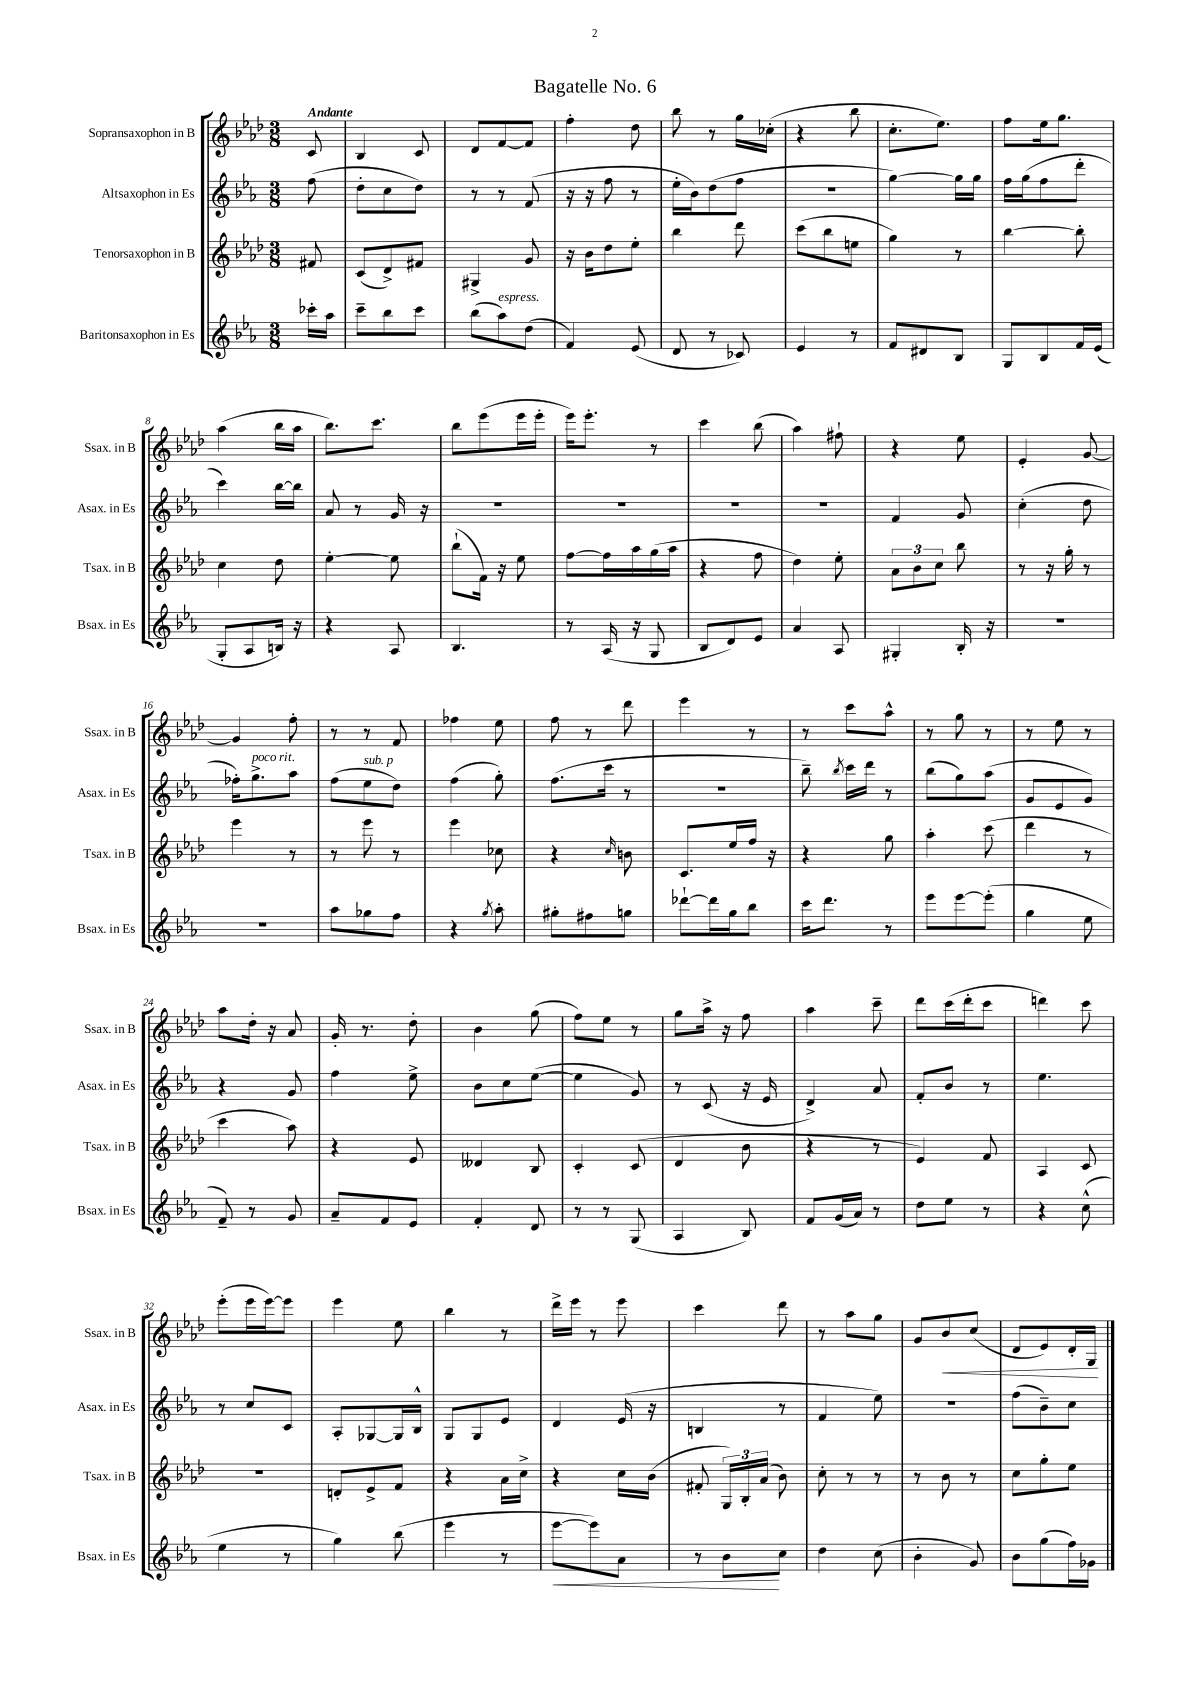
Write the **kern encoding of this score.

**kern	**kern	**kern	**kern
*staff4	*staff3	*staff2	*staff1
*clefG2	*clefG2	*clefG2	*clefG2
*k[b-e-a-]	*k[b-e-a-d-]	*k[b-e-a-]	*k[b-e-a-d-]
*M3/8	*M3/8	*M3/8	*M3/8
16ccc-'	8f#	(8ff	8c
16aa-	.	.	.
=	=	=	=
8ccc~	(8c	8dd'	4B-
8bb-	8d-^)	8cc	.
8ccc	8f#	8dd)	8c
=	=	=	=
(8bb-	4G#^	8r	8d-
8aa-)	.	8r	[8f
(8dd	8g	(8f	8f]
=	=	=	=
4f)	16r	16r	4ff'
.	16b-	16r	.
.	8dd-	8ff	.
(8e-	8ee-'	8r	8dd-
=	=	=	=
8d	4bb-	16ee-'	8bb-
.	.	16b-)	.
8r	.	(8dd	8r
8c-)	8ddd-	8ff	16gg
.	.	.	(16cc-'
=	=	=	=
4e-	(8ccc	4.r	4r
.	8bb-	.	.
8r	8ee	.	8bb-
=	=	=	=
8f	4gg)	[4gg)	8.cc'
8d#	.	.	.
.	.	.	8.ee-)
8B-	8r	16gg]	.
.	.	16gg	.
=	=	=	=
8G	[4bb-	16ff	8ff
.	.	(16gg	.
8B-	.	8ff	16ee-
.	.	.	8.gg
16f	8bb-']	8ddd'	.
(16e-	.	.	.
=	=	=	=
8G'	4cc	4ccc)	(4aa-
8A-	.	.	.
16B)	8dd-	[16bb-	16bb-
16r	.	16bb-]	16aa-
=	=	=	=
4r	[4ee-'	8a-	8.bb-)
.	.	8r	.
.	.	.	8.ccc
8A-	8ee-]	16g	.
.	.	16r	.
=	=	=	=
4.B-	(8bb-`	4.r	8bb-
.	16f)	.	(8eee-
.	16r	.	.
.	8ee-	.	16eee-
.	.	.	16eee-'
=	=	=	=
8r	[8ff	4.r	16eee-)
.	.	.	8.eee-'
(16A-	16ff]	.	.
16r	16aa-	.	.
8G	(16gg	.	8r
.	16aa-	.	.
=	=	=	=
8B-	4r	4.r	4ccc
8d)	.	.	.
8e-	8ff	.	(8bb-
=	=	=	=
4a-	4dd-)	4.r	4aa-)
8A-	8ee-'	.	8ff#`
=	=	=	=
4G#'	12a-	4f	4r
.	12b-	.	.
.	12cc	.	.
16B-'	8bb-	8g	8ee-
16r	.	.	.
=	=	=	=
4.r	8r	(4cc'	4e-'
.	16r	.	.
.	16gg'	.	.
.	8r	8dd	[8g
=	=	=	=
4.r	4eee-	16ff-')	4g]
.	.	8.gg^	.
.	8r	8aa-	8ff'
=	=	=	=
8aa-	8r	(8ff	8r
8gg-	8eee-	8ee-	8r
8ff	8r	8dd)	8f
=	=	=	=
4r	4eee-	(4ff	4ff-
8qgg	.	.	.
8aa-'	8cc-	8gg')	8ee-
=	=	=	=
8gg#'	4r	(8.ff	8ff
8ff#	.	.	8r
.	.	16ccc	.
.	16qqcc	.	.
8gg	8b	8r	8ddd-
=	=	=	=
[8ddd-`	8.c	4.r	4eee-
16ddd-]	.	.	.
16gg	16ee-	.	.
8bb-	16ff	.	8r
.	16r	.	.
=	=	=	=
16ccc	4r	8bb-~)	8r
8.ddd	.	.	.
.	.	8qbb-	.
.	.	16ccc	8ccc
.	.	16ddd	.
8r	8gg	8r	8aa-^^
=	=	=	=
8eee-	4aa-'	(8bb-	8r
[8eee-	.	8gg)	8gg
(8eee-']	(8ccc	(8aa-	8r
=	=	=	=
4gg	4ddd-	8g	8r
.	.	8e-	8ee-
8ee-	8r	8g)	8r
=	=	=	=
8f~)	4ccc	4r	8aa-
8r	.	.	16dd-'
.	.	.	16r
8g	8aa-)	8g	8a-
=	=	=	=
8a-~	4r	4ff	16g'
.	.	.	8.r
8f	.	.	.
8e-	8e-	8ee-^	8dd-'
=	=	=	=
4f'	4d--	8b-	4b-
.	.	8cc	.
8d	8B-	([8ee-	(8gg
=	=	=	=
8r	4c'	4ee-]	8ff)
8r	.	.	8ee-
(8G	(8c	8g)	8r
=	=	=	=
4A-	4d-	8r	8gg
.	.	(8c	16aa-^
.	.	.	16r
8B-)	8b-	16r	8ff
.	.	16e-	.
=	=	=	=
8f	4r	4d^)	4aa-
(16g	.	.	.
16a-)	.	.	.
8r	8r	8a-	8ccc~
=	=	=	=
8dd	4e-)	8f'	8ddd-
8ee-	.	8b-	(16ccc
.	.	.	16ddd-'
8r	8f	8r	8ccc
=	=	=	=
4r	4A-	4.ee-	4ddd)
(8cc^^	8c	.	8ccc
=	=	=	=
4ee-	4.r	8r	(8eee-'
.	.	8cc	16eee-
.	.	.	[16eee-)
8r	.	8c	8eee-]
=	=	=	=
4gg)	8d'	8A-'	4eee-
.	8e-^	[8G-	.
(8bb-	8f	16G-]	8ee-
.	.	16B-^^	.
=	=	=	=
4eee-	4r	8G	4bb-
.	.	8G	.
8r	16a-	8e-	8r
.	16cc^	.	.
=	=	=	=
[8eee-	4r	4d	16ddd-^
.	.	.	16eee-
8eee-])	.	.	8r
8a-	16cc	(16e-	8eee-
.	(16b-	16r	.
=	=	=	=
8r	8f#'	4B	4ccc
8b-	24G)	.	.
.	24B-'	.	.
.	(24a-	.	.
8cc	8b-)	8r	8ddd-
=	=	=	=
4dd	8cc'	4f	8r
.	8r	.	8aa-
(8cc	8r	8ee-)	8gg
=	=	=	=
4b-'	8r	4.r	8g
.	8b-	.	8b-
8g)	8r	.	(8cc
=	=	=	=
8b-	8cc	(8ff	8d-
(8gg	8gg'	8b-~)	8e-)
16ff)	8ee-	8cc	16d-'
16g-	.	.	16G
==	==	==	==
*-	*-	*-	*-
